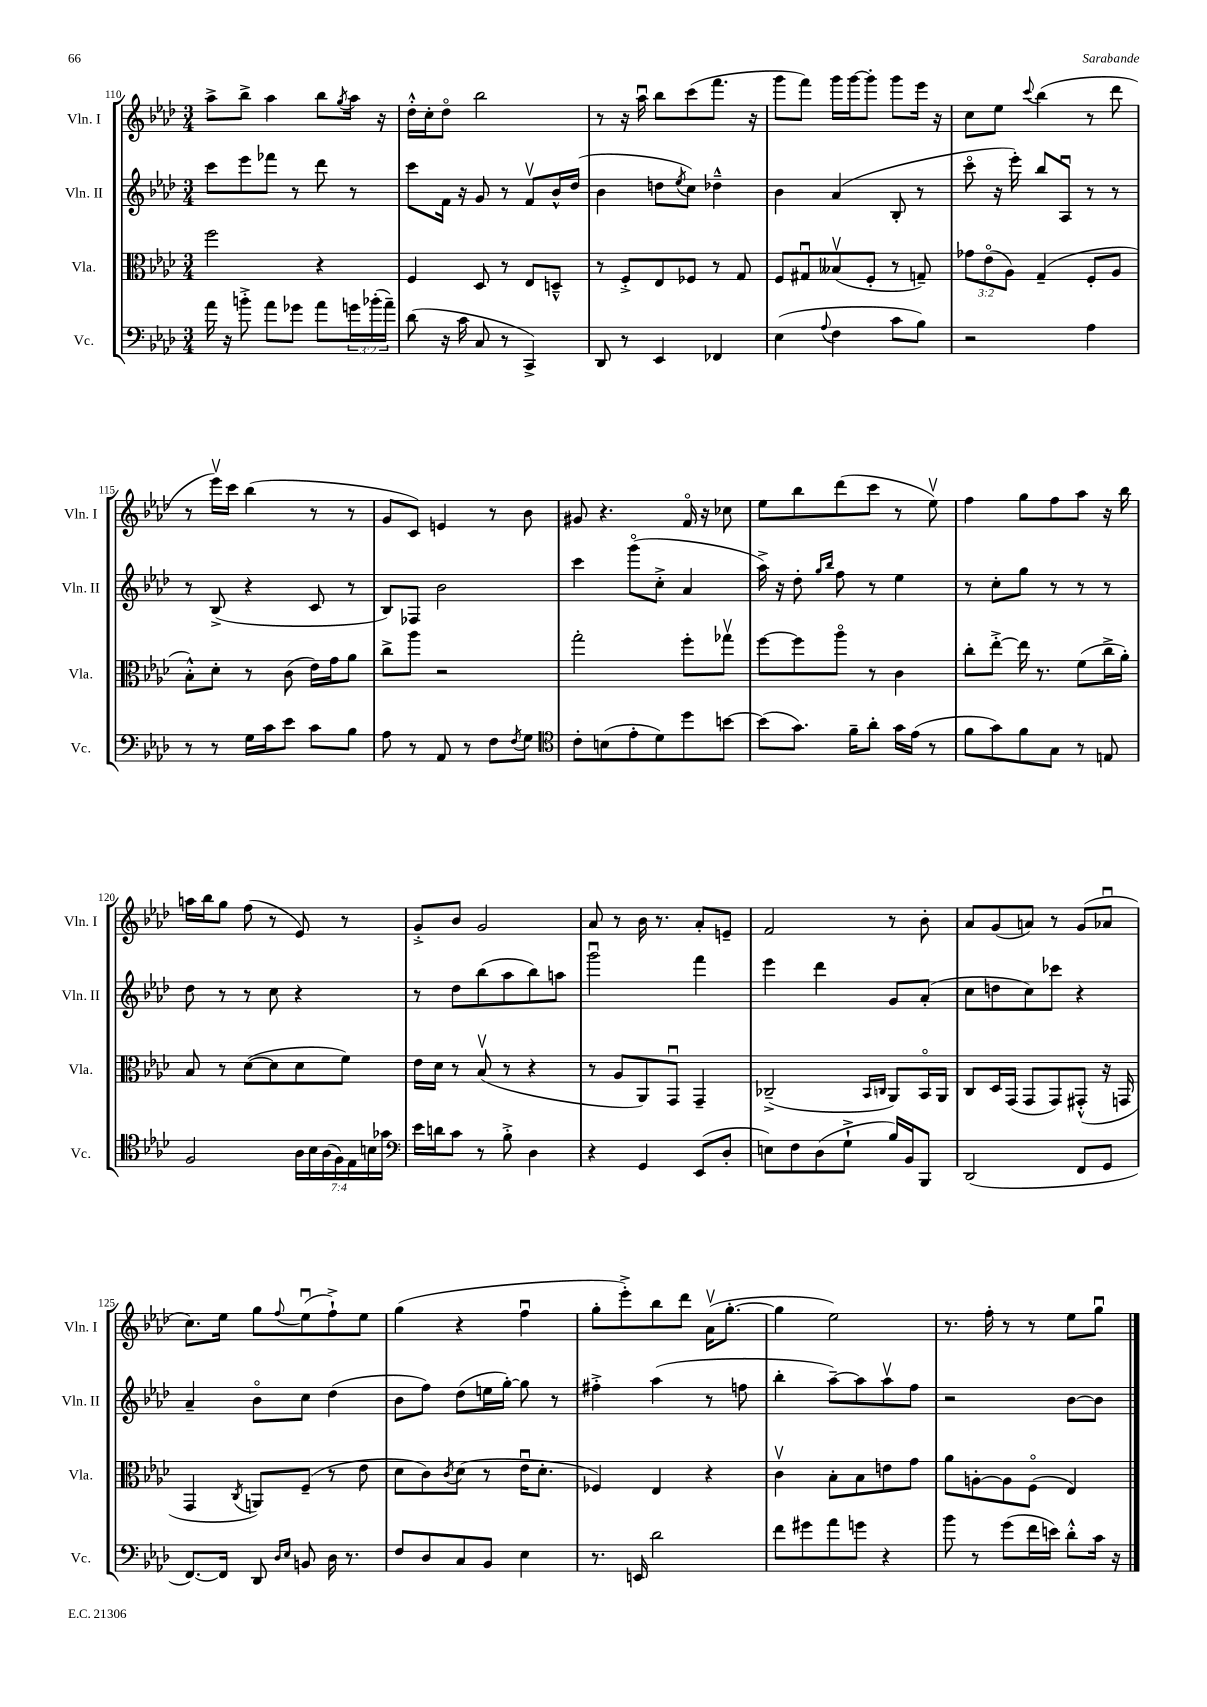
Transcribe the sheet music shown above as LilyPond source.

<<
\new StaffGroup <<
\new Staff = "s0" \with { instrumentName = "Vln. I" shortInstrumentName = "Vln. I" } {
    \clef treble \key aes \major \numericTimeSignature \time 3/4
    aes''8-> bes''8-> aes''4 bes''8 \acciaccatura { g''8 } aes''16 r16 |
    des''16-.-^ c''16-. des''8\flageolet bes''2 |
    r8 r16 aes''16\downbow bes''8 c'''8( f'''8. r16 |
    g'''8 f'''8) g'''16 g'''16~ g'''8-. g'''8 ees'''16 r16 |
    c''8 ees''8 \appoggiatura { c'''8 } bes''4( r8 des'''8 |
    r8 ees'''16\upbow) c'''16 bes''4( r8 r8 |
    g'8 c'8) e'4 r8 bes'8 |
    gis'8 r4. f'16\flageolet r16 ces''8 |
    ees''8 bes''8 des'''8( c'''8 r8 ees''8\upbow) |
    f''4 g''8 f''8 aes''8 r16 bes''16 |
    a''16 bes''16 g''8 f''8( r8 ees'8) r8 |
    g'8-.-> bes'8 g'2 |
    aes'8 r8 bes'16 r8. aes'8-. e'8-- |
    f'2 r8 bes'8-. |
    aes'8 g'8( a'8) r8 g'8( aes'8\downbow |
    c''8.) ees''16 g''8 \appoggiatura { f''8 } ees''8\downbow( f''8-!->) ees''8 |
    g''4( r4 f''4\downbow |
    g''8-. ees'''8-.->) bes''8 des'''8 aes'16\upbow( g''8.~-. |
    g''4 ees''2) |
    r8. f''16-. r8 r8 ees''8 g''8\downbow \bar "|." |
}
\new Staff = "s1" \with { instrumentName = "Vln. II" shortInstrumentName = "Vln. II" } {
    \clef treble \key aes \major \numericTimeSignature \time 3/4
    c'''8 ees'''8 fes'''8 r8 des'''8 r8 |
    c'''8 f'16 r16 g'8 r8 f'8\upbow bes'16-^ des''16( |
    bes'4 d''8 \acciaccatura { ees''8 } c''8) des''4---^ |
    bes'4 aes'4( bes8-. r8 |
    c'''8\flageolet r16 ees'''16-.) bes''8 aes8\downbow r8 r8 |
    r8 bes8->( r4 c'8 r8 |
    bes8) fes8 bes'2 |
    c'''4 g'''8\flageolet( c''8-.-> aes'4 |
    aes''16->) r16 des''8-. \grace { g''16 bes''16 } f''8 r8 ees''4 |
    r8 c''8-. g''8 r8 r8 r8 |
    des''8 r8 r8 c''8 r4 |
    r8 des''8 bes''8( aes''8 bes''8) a''8 |
    g'''2\downbow f'''4 |
    ees'''4 des'''4 g'8 aes'8-.( |
    c''8 d''8 c''8) ces'''8 r4 |
    aes'4-- bes'8\flageolet c''8 des''4( |
    bes'8 f''8) des''8( e''16 g''16~-.) g''8 r8 |
    fis''4-.-> aes''4( r8 f''8 |
    bes''4-. aes''8~--) aes''8 aes''8\upbow f''8 |
    r2 bes'8~ bes'8 \bar "|." |
}
\new Staff = "s2" \with { instrumentName = "Vla." shortInstrumentName = "Vla." } {
    \clef alto \key aes \major \numericTimeSignature \time 3/4 \override Staff.TupletNumber.text = #tuplet-number::calc-fraction-text
    f''2 r4 |
    f4 des8 r8 ees8 d8---^ |
    r8 f8-.-> ees8 fes8 r8 g8 |
    f8 gis8\downbow beses8\upbow( f8-. r8 g8--) |
    \tuplet 3/2 { ges'8 ees'8\flageolet( aes8) } g4--( f8-. aes8 |
    bes8-.-^) des'8-. r8 c'8( ees'16) g'16 aes'8 |
    c''8-> aes''8 r2 |
    g''2-. f''8-. ges''8\upbow |
    f''8~ f''8 aes''8\flageolet r8 c'4 |
    c''8-. ees''8~-.-> ees''16 r8. f'8( c''16-> aes'16-.) |
    bes8 r8 des'8~( des'8 des'8 f'8) |
    ees'16 des'16 r8 bes8\upbow( r8 r4 |
    r8 aes8 aes,8) g,8\downbow g,4-- |
    ces2--->( \grace { bes,16 c16 } aes,8) bes,16\flageolet aes,16 |
    c8 des16 g,16( g,8 g,8) gis,8-.-^( r16 g,16 |
    g,4 \acciaccatura { c8 } a,8) f8--( r8 ees'8 |
    des'8 c'8) \acciaccatura { c'8 } des'8( r8 ees'16\downbow des'8.-. |
    fes4) ees4 r4 |
    c'4\upbow bes8-. bes8 e'8 g'8 |
    aes'8 a8~-. a8 f8\flageolet( ees4) \bar "|." |
}
\new Staff = "s3" \with { instrumentName = "Vc." shortInstrumentName = "Vc." } {
    \clef bass \key aes \major \numericTimeSignature \time 3/4 \override Staff.TupletNumber.text = #tuplet-number::calc-fraction-text
    aes'16 r16 b'8-.-> aes'8 ges'8 aes'8 \tuplet 3/2 { g'16 bes'16-.( aes'16--) } |
    des'8( r16 c'16 c8 r8 c,4->) |
    des,8 r8 ees,4 fes,4 |
    ees4( \appoggiatura { aes8 } f4 c'8 bes8) |
    r2 aes4 |
    r8 r8 g16 c'16 ees'8 c'8 bes8 |
    aes8 r8 aes,8 r8 f8 \acciaccatura { f8 } g8 |
    \clef tenor c'8-. b8( ees'8-. des'8) des''8 b'8~ |
    b'8( g'8.) f'16-- aes'8-. g'16 ees'16( r8 |
    f'8 g'8) f'8 g8 r8 e8 |
    f2 \tuplet 7/4 { aes16 bes16 aes16( f16) ees16 b16 ges'16 } |
    \clef bass ees'16 d'16 c'8 r8 bes8-.-> des4 |
    r4 g,4 ees,8( des8-. |
    e8) f8 des8( g8-!-> bes16) bes,16 bes,,8 |
    des,2( f,8 g,8 |
    f,8.~) f,16 des,8 \grace { des16 ees16 } b,8 des16 r8. |
    f8 des8 c8 bes,8 ees4 |
    r8. e,16 des'2 |
    f'8 gis'8 aes'8 g'8 r4 |
    bes'8 r8 g'8( f'16 e'16) des'8-.-^ c'16 r16 \bar "|." |
}
>>
>>
\layout { \context { \Score currentBarNumber = #110 } }
